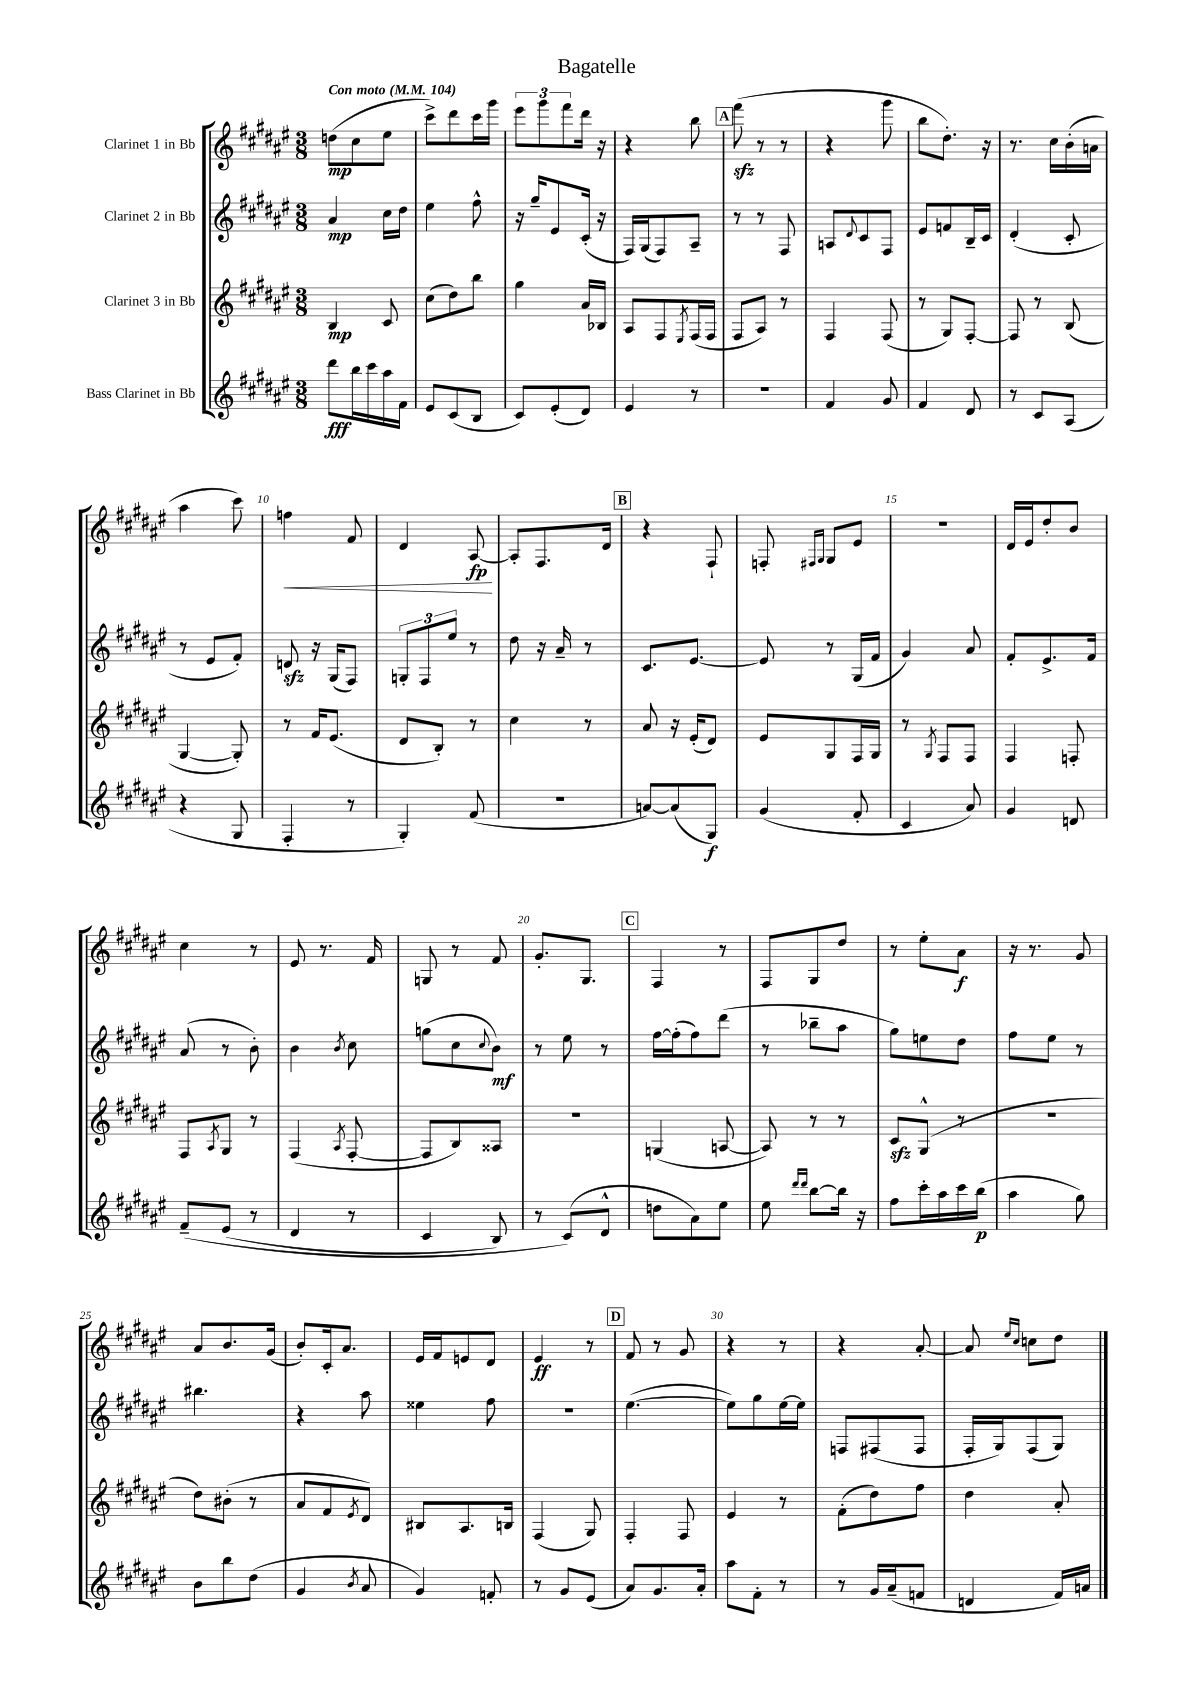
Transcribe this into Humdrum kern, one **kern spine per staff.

**kern	**kern	**kern	**kern
*staff4	*staff3	*staff2	*staff1
*clefG2	*clefG2	*clefG2	*clefG2
*k[f#c#g#d#a#e#]	*k[f#c#g#d#a#e#]	*k[f#c#g#d#a#e#]	*k[f#c#g#d#a#e#]
*M3/8	*M3/8	*M3/8	*M3/8
*MM104	*MM104	*MM104	*MM104
8ddd#	4B	4a#	(8dd
16bb	.	.	8cc#
16ccc#	.	.	.
16aa#	8c#	16cc#	8ee#
16f#	.	16dd#	.
=	=	=	=
8e#	(8cc#	4ee#	8ccc#^)
(8c#	8dd#)	.	8ddd#
8B	8bb	8ff#^^	16ccc#
.	.	.	16ggg#
=	=	=	=
8c#)	4gg#	16r	12eee#
.	.	16gg#~	.
.	.	.	12ggg#
(8e#'	.	8e#	.
.	.	.	12fff#
8d#)	16a#	(16c#'	16ddd#
.	16B-	16r	16r
=	=	=	=
4e#	8A#	16F#)	4r
.	.	(16G#	.
.	8F#	8F#)	.
.	8qE#	.	.
8r	(16F#	8A#~	8bb
.	16F#	.	.
=	=	=	=
4.r	8F#	8r	(8fff#
.	8A#)	8r	8r
.	8r	8F#	8r
=	=	=	=
4f#	4F#	8A	4r
.	.	8qqd#	.
.	.	8c#	.
8g#	(8F#	8F#	8ggg#
=	=	=	=
4f#	8r	8e#	8bb
.	8G#)	8f	8.dd#')
8d#	[8F#'	16B~	.
.	.	16c#	16r
=	=	=	=
8r	8F#]	(4d#'	8.r
8c#	8r	.	.
.	.	.	16cc#
(8A#	(8B	8c#'	(16b'
.	.	.	16a
=	=	=	=
4r	[4G#	8r	4aa#
.	.	8e#	.
8G#	8G#'])	8f#')	8ccc#)
=	=	=	=
4F#'	8r	8d	4ff
.	16f#	16r	.
.	(8.e#	(16G#	.
8r	.	8F#)	8f#
=	=	=	=
4G#')	8d#	12G'	4d#
.	.	12F#	.
.	8B')	.	.
.	.	12ee#	.
(8f#	8r	8r	[8A#
=	=	=	=
4.r	4cc#	8dd#	8A#']
.	.	16r	8.F#
.	.	16a#~	.
.	8r	8r	.
.	.	.	16d#
=	=	=	=
[8a)	8a#	8.c#	4r
(8a]	16r	.	.
.	(16e#'	[8.e#	.
8G#)	8d#)	.	8F#`
=	=	=	=
(4g#	8e#	8e#]	8F'
.	.	.	16qqF#
.	.	.	16qqG#
.	8G#	8r	8G#
8f#'	16F#	(16G#	8e#
.	16G#	16f#	.
=	=	=	=
4c#	8r	4g#)	4.r
.	8qG#	.	.
.	8F#	.	.
8a#)	8F#	8a#	.
=	=	=	=
4g#	4F#	8f#'	16d#
.	.	.	16e#
.	.	8.e#^	8dd#'
8d	8F'	.	8b
.	.	16f#	.
=	=	=	=
&(8f#~	8F#	(8a#	4cc#
.	8qA#	.	.
(8e#	8G#	8r	.
8r	8r	8b')	8r
=	=	=	=
4d#	(4F#	4b	8e#
.	.	.	8.r
.	8qA#	8qb	.
8r	[8F#'	8cc#	.
.	.	.	16f#
=	=	=	=
4c#	8F#]	(8gg	8G
.	8B)	8cc#	8r
.	.	8qqcc#	.
8B)	8A##	8b)	8f#
=	=	=	=
8r	4.r	8r	8.g#'
(8c#&)	.	8ee#	.
.	.	.	8.G#
8d#^^	.	8r	.
=	=	=	=
8dd	(4G	[16ff#	4F#
.	.	(16ff#']	.
8a#)	.	8ff#)	.
8ee#	[8A	(8ddd#	8r
=	=	=	=
8ee#	8A])	8r	8F#
16qqddd#	.	.	.
16qqddd#	.	.	.
[8bb	8r	8bb-~	8G#
16bb]	8r	8aa#	8dd#
16r	.	.	.
=	=	=	=
8ff#	8c#	8gg#)	8r
16ccc#'	(8G#^^	8ee	8ee#'
16aa#	.	.	.
16ccc#	8r	8dd#	8a#
(16bb	.	.	.
=	=	=	=
4aa#	4.r	8ff#	16r
.	.	.	8.r
.	.	8ee#	.
8gg#)	.	8r	8g#
=	=	=	=
8b	8dd#)	4.bb#	8a#
8bb	(8b#'	.	8.b
(8dd#	8r	.	.
.	.	.	(16g#
=	=	=	=
4g#	8a#	4r	8b')
.	8f#	.	16c#'
.	.	.	8.a#
8qb	8qe#	.	.
8a#	8d#)	8aa#	.
=	=	=	=
4g#)	8B#	4ee##	16e#
.	.	.	16f#
.	8.A#	.	8e
8f'	.	8ff#	8d#
.	16B	.	.
=	=	=	=
8r	(4F#	4.r	4e#
8g#	.	.	.
(8e#	8G#)	.	8r
=	=	=	=
8a#)	4F#'	([4.ee#	8f#
8.g#	.	.	8r
.	8F#	.	8g#
16a#'	.	.	.
=	=	=	=
8aa#	4e#	8ee#])	4r
8f#'	.	8gg#	.
8r	8r	[16ee#	8r
.	.	16ee#]	.
=	=	=	=
8r	(8f#'	8F	4r
16g#	8dd#)	(8F#	.
(16a#~	.	.	.
8f	8ff#	8F#	[8a#'
=	=	=	=
4d	4dd#	16F#'	8a#]
.	.	16G#)	.
.	.	.	16qqee#
.	.	.	16qqcc#
.	.	(8F#	8cc
16f#)	8a#'	8G#)	8dd#
16a	.	.	.
==	==	==	==
*-	*-	*-	*-
